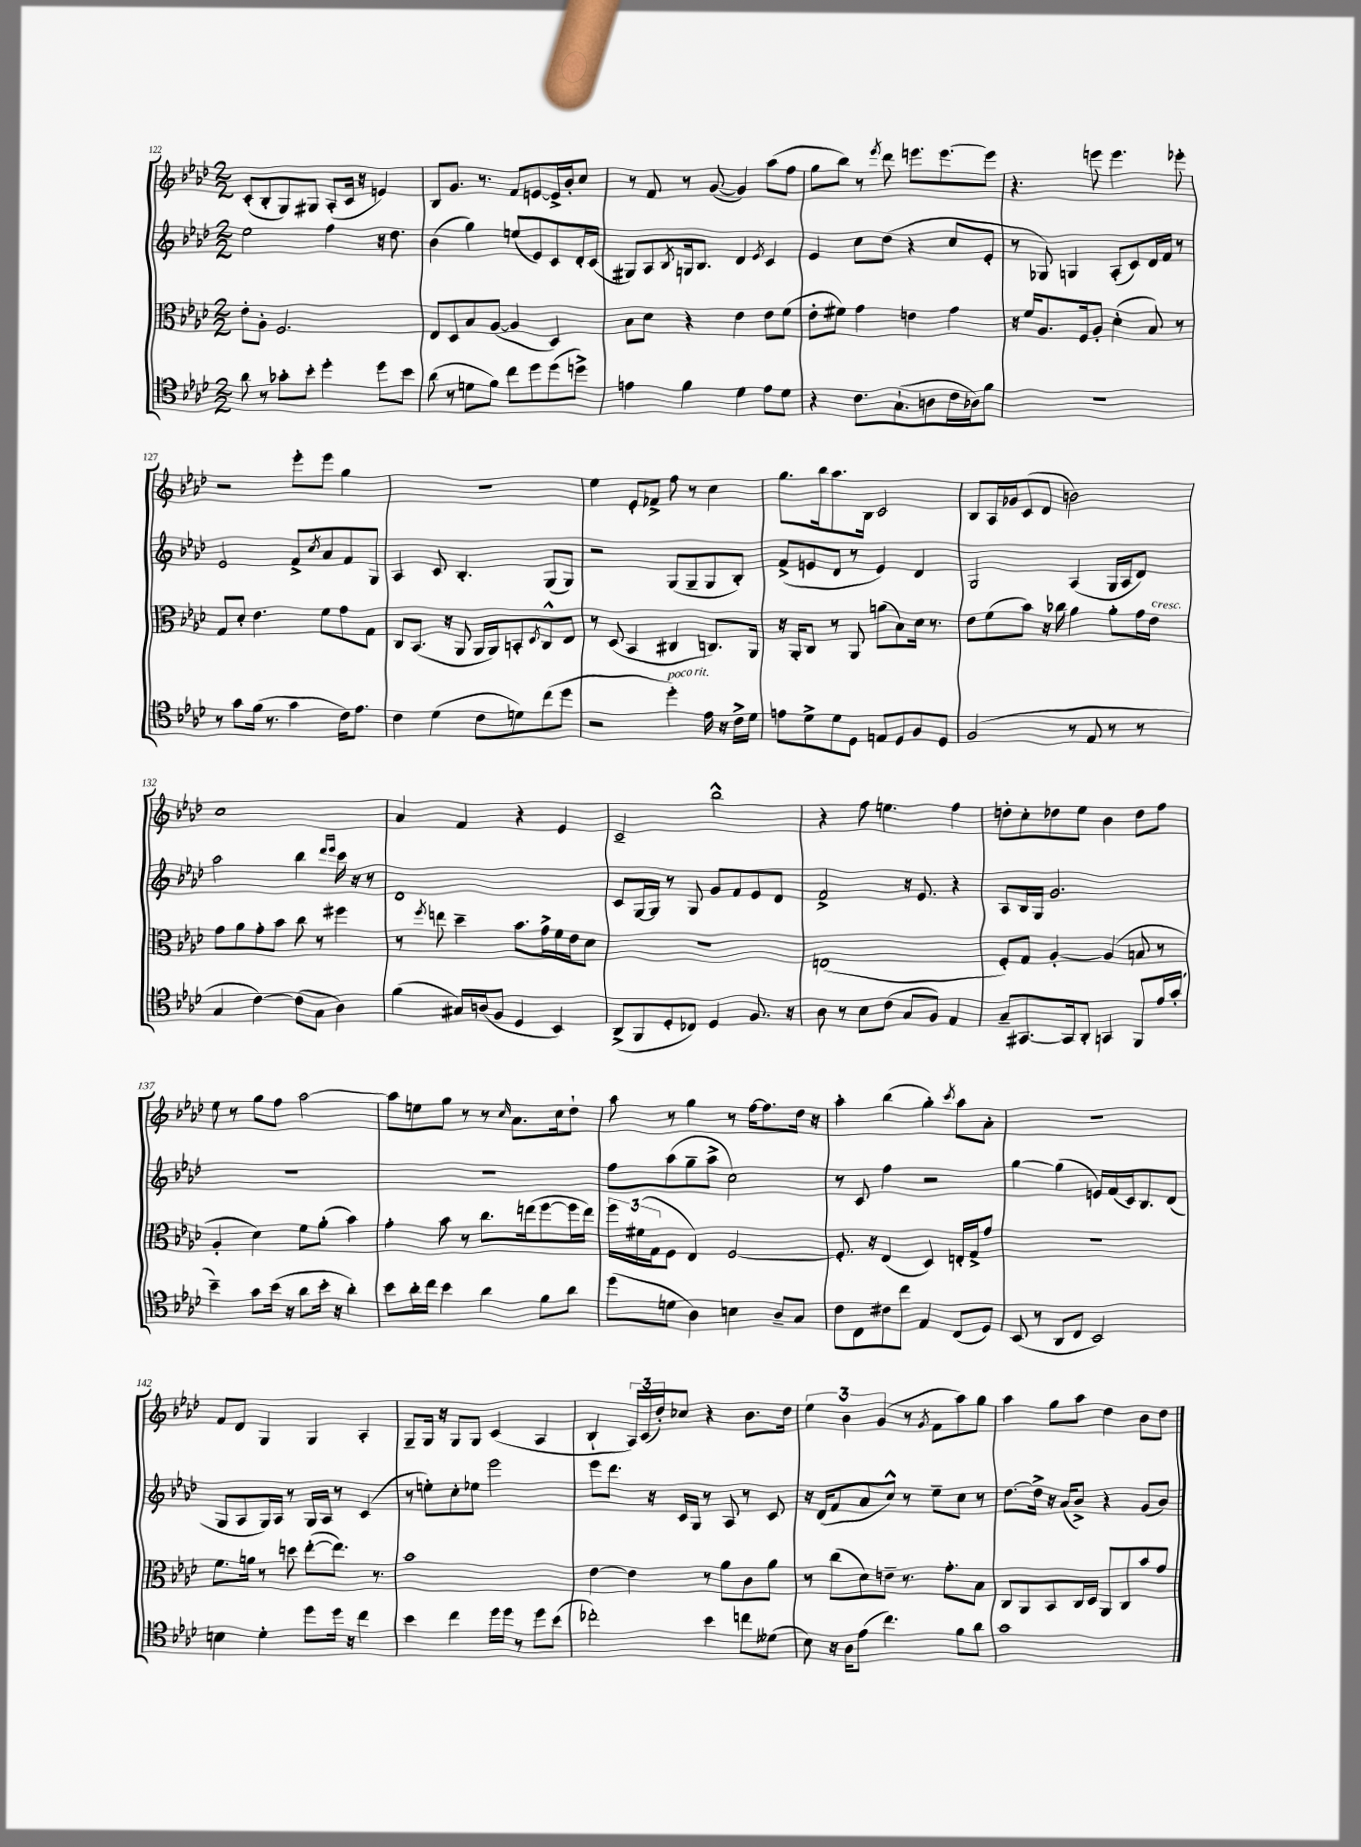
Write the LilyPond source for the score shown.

<<
\new StaffGroup <<
\new Staff = "s0" {
    \clef treble \key aes \major \numericTimeSignature \time 2/2
    c'8-.( bes8-. g8) gis8 aes8-.( c'16 r16 e'4) |
    bes8 g'8. r8. f'8 e'8~ e'16-> bes'16-. c''8 |
    r8 f'8 r8 g'8~( g'4) aes''8( f''8 |
    g''8 bes''8) r8 \acciaccatura { ees'''8 } des'''8 e'''8. e'''8.~ e'''8 |
    r4. e'''8 e'''4. ees'''8-. |
    r2 ees'''8-. ees'''8 g''4 |
    R1 |
    ees''4 ees'8-. fes'8-> f''8 r8 c''4 |
    g''8. bes''16 aes''8. bes16 c'2 |
    bes8 aes16 ges'16 c'8( des'8 b'2) |
    c''1 |
    aes'4 f'4 r4 ees'4 |
    c'2-- bes''2-^ |
    r4 f''8 e''4. f''4 |
    d''8-. c''8-. des''8 ees''8 bes'4 des''8 f''8 |
    ees''8 r8 g''8 f''8 aes''2~ |
    aes''8 e''8 g''8 r8 r8 \grace { c''16 } aes'8. c''16 des''8-! |
    aes''8 r8 g''4 r8 f''16~ f''8. des''16 r16 |
    aes''4-. bes''4( g''4-.) \acciaccatura { c'''8 } aes''8 aes'8-. |
    R1 |
    f'8 des'8 g4 g4 aes4-. |
    g8-- g16 r16 g8 g8 c'4( aes4 |
    bes4-! \tuplet 3/2 { aes16) c'16( des''16-.) } ces''8 r4 bes'8. des''16 |
    \tuplet 3/2 { ees''4 bes'4 g'4( } r8 \acciaccatura { g'8 } f'8 aes''8) g''8 |
    aes''4 g''8 aes''8 des''4 bes'8 des''8 \bar "|." |
}
\new Staff = "s1" {
    \clef treble \key aes \major \numericTimeSignature \time 2/2
    ees''2 f''4 r16 des''8. |
    bes'4( g''4) e''8( ees'8) c'8 des'16-. c'16( |
    gis8) aes8 \acciaccatura { bes8 } g16 bes8. des'4 \acciaccatura { ees'8 } c'4 |
    ees'4 c''8 des''8( r4 c''8 ees'8-. |
    r8 ges8) g4 aes8-.( c'8) des'16 f'16 r8 |
    ees'2 f'8-> \acciaccatura { c''8 } aes'8 f'8 g8 |
    aes4 c'8 bes4.-. g8( g8) |
    r2 g8( g8-- g8 bes8-.) |
    f'8->( e'8 des'8 r8 e'4) des'4 |
    g2 aes4( g16 aes16 des'8) |
    aes''2 bes''4 \grace { des'''16 ees'''16 } c'''16 r16 r8 |
    des'1 |
    c'8 g16~ g16 r8 g8 g'8 f'8 ees'8 des'8 |
    f'2-> r16 ees'8. r4 |
    aes8 bes16 g16 g'2. |
    R1 |
    r1 |
    f''8 aes''8( g''8-- aes''8-> c''2) |
    r8 c'8 f''4 r2 |
    g''4~ g''4( e'16) f'16( c'16) bes8. des'8( |
    g8 aes8 g16) aes16 r8 g16 aes16 r8 c'4( |
    r8 e''8-.) c''8-. ees''8 ees'''2 |
    ees'''8 des'''8. r16 c'16 g16 r8 aes8 r8 c'8 |
    r16 des'16( f'8 aes'8 c''8-^) r8 ees''8-- c''8 r8 |
    des''8.~ des''16-> r16 aes'16( bes'8->) r4 g'8( bes'8) \bar "|." |
}
\new Staff = "s2" {
    \clef alto \key aes \major \numericTimeSignature \time 2/2
    ees'8-. aes8-. f2. |
    ees8 des8 bes8 aes8~( aes4 des4) |
    bes8 des'8 r4 ees'4 ees'8 f'8( |
    ees'8-. fis'8) g'4 e'4 g'4 |
    r16 f'16 aes8. f16 aes8-. des'4-.( bes8) r8 |
    g8 des'8-. ees'4. f'8 g'8 g8 |
    c8 bes,8.( r16 aes,8 aes,16 aes,16) b,8-. \acciaccatura { des8 } c8-^ ees8 |
    r8 des8( bes,4 cis4 c8.) aes,16 |
    r16 aes,16-. c8 r8 aes,8 a'8( bes8) des'16 r8. |
    ees'8 f'8( bes'8) r16 ces''16 aes'4 aes'8-. g'16 ees'16^\markup { \italic "cresc." } |
    g'8 aes'8 g'8-. bes'8 c''8 r8 fis''4 |
    r8 \acciaccatura { f''8 } e''8 des''4-- bes'8. g'16-> f'16 ees'16 des'8 |
    R1 |
    e1( |
    f8-.) g8 aes4~-. aes4( b8 r8 |
    aes4-. des'4) f'8 aes'8-.( bes'4) |
    g'4-. bes'8 r8 c''8. e''16( f''8~ f''16 e''16) |
    \tuplet 3/2 { f''16 fis'16( g16 } f8 ees4) f2~ |
    f8.-. r16 ees4( des4) e16-. g16-> g'8 |
    R1 |
    f'8. a'16 r8 d''8 ees''8~-.( ees''8.) r8. |
    bes'1 |
    ees'4~ ees'4 r8 aes'8 c'8 aes'8 |
    r8 c''8( des'8) e'8-- r8. g'8.-. bes8 |
    c8 aes,8 bes,8 c16 des16 aes,8 c8 bes'8 g'8 \bar "|." |
}
\new Staff = "s3" {
    \clef tenor \key aes \major \numericTimeSignature \time 2/2
    aes'8 r8 ges'8-. bes'8-. des''4-. des''8 bes'8 |
    aes'8( r8 d'8 f'8) c''8 des''8 des''8( d''8->) |
    e'4 f'4 des'4 e'8 des'8 |
    r4 c'8. g8.-!( a8 c'16 aes16) f'8 |
    R1 |
    r8 g'8 f'16( r8. g'4 c'16) ees'8. |
    c'4 des'4( c'8 d'8) c''8( des''8 |
    r2 des''4-.^\markup { \italic "poco rit." }) ees'16 r16 c'16-> des'16 |
    e'8 des'8-> des'8 des8 e8 des8 f8 des8 |
    f2( r8 ees8 r8 r8 |
    g4 c'4~) c'8( g8 aes4) |
    f'4( gis16) a16( f8 des4 bes,4) |
    aes,8->( f,8 des8-. ces8) des4 f8. r16 |
    aes8 r8 bes8 c'8( g8 f8) ees4 |
    g8-- gis,8.~ gis,16 aes,8-. g,4 f,8 ees'16 g'16-.( |
    bes'4--) g'8 bes'16( r16 aes'8 bes'16-. r16 aes'4-.) |
    bes'8 aes'16-. c''16 bes'4 aes'4 f'8 aes'8 |
    des''8( d'8 aes4) b4 aes8-- g8 |
    c'8 c8 cis'8 c''8 ees4 c8( des8) |
    bes,8( r8 aes,8 c8 bes,2) |
    b4 des'4-. des''8 des''16 r16 c''4 |
    bes'4 c''4 des''16 des''16 r8 des''8 bes'8( |
    ces''2-.) bes'4 c''8 deses'8( |
    bes8) r16 aes16 ees'8( c''4.) f'8 aes'8 |
    g'1 \bar "|." |
}
>>
>>
\layout { \context { \Score currentBarNumber = #122 } }
